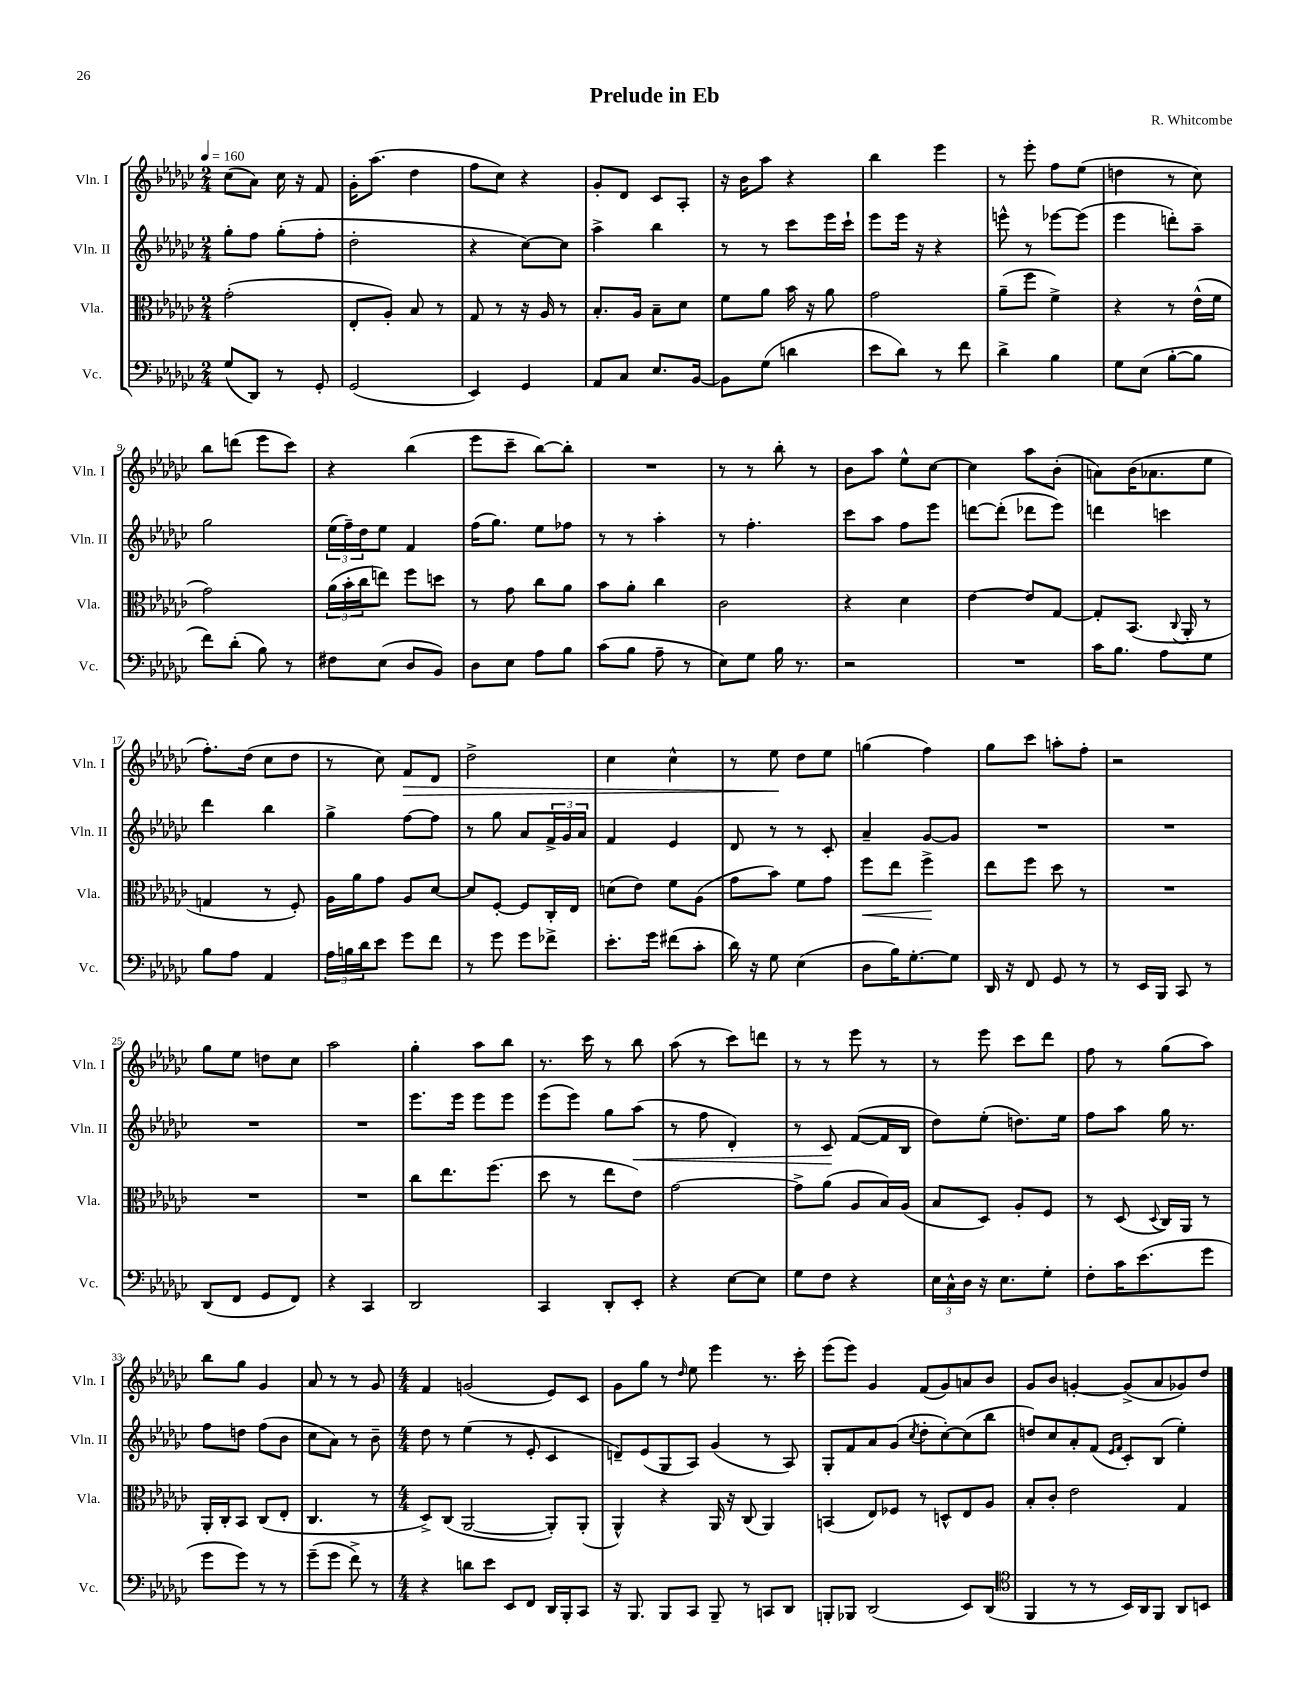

**kern	**kern	**dynam	**kern	**dynam	**kern	**dynam
*part4	*part3	*part3	*part2	*part2	*part1	*part1
*staff4	*staff3	*staff3	*staff2	*staff2	*staff1	*staff1
*I"Vc.	*I"Vla.	*	*I"Vln. II	*	*I"Vln. I	*
*I'Vc.	*I'Vla.	*	*I'Vln. II	*	*I'Vln. I	*
*clefF4	*clefC3	*	*clefG2	*	*clefG2	*
*k[b-e-a-d-g-c-]	*k[b-e-a-d-g-c-]	*	*k[b-e-a-d-g-c-]	*	*k[b-e-a-d-g-c-]	*
*M2/4	*M2/4	*	*M2/4	*	*M2/4	*
*MM160	*MM160	*	*MM160	*	*MM160	*
=1	=1	=1	=1	=1	=1	=1
(8G-/L	(2g-'\	.	8gg-'\L	.	(8cc-\L	.
8DD-/J)	.	.	8ff\J	.	8a-\J)	.
8r	.	.	(8gg-'\L	.	16cc-\	.
.	.	.	.	.	16r	.
8GG-'/	.	.	8ff'\J	.	8f/	.
=2	=2	=2	=2	=2	=2	=2
(2GG-/	8E-'/L	.	2dd-'\	.	16g-'\KL	.
.	.	.	.	.	(8.aa-\J	.
.	8A-'/J)	.	.	.	.	.
.	8B-/	.	.	.	4dd-\	.
.	8r	.	.	.	.	.
=3	=3	=3	=3	=3	=3	=3
4EE-/)	8G-/	.	4r	.	8ff\L	.
.	8r	.	.	.	8cc-\J)	.
4GG-/	16r	.	[8cc-\L)	.	4r	.
.	16A-/	.	.	.	.	.
.	8r	.	8cc-\J]	.	.	.
=4	=4	=4	=4	=4	=4	=4
8AA-/L	8.B-'/L	.	4aa-^\	.	8g-'/L	.
8C-/J	.	.	.	.	8d-/J	.
.	16A-/Jk	.	.	.	.	.
8.E-/L	8B-~\L	.	4bb-\	.	8c-/L	.
.	8d-\J	.	.	.	8A-'/J	.
[16BB-/Jk	.	.	.	.	.	.
=5	=5	=5	=5	=5	=5	=5
8BB-\L]	8f\L	.	8r	.	16r	.
.	.	.	.	.	16b-\KL	.
(8G-\J	8a-\J	.	8r	.	8aa-\J	.
4dn\	16b-\	.	8ccc-\L	.	4r	.
.	16r	.	.	.	.	.
.	8a-\	.	16eee-\L	.	.	.
.	.	.	16ccc-`\JJ	.	.	.
=6	=6	=6	=6	=6	=6	=6
8e-\L	2g-\	.	8eee-\L	.	4bb-\	.
8d-\J)	.	.	16eee-\Jk	.	.	.
.	.	.	16r	.	.	.
8r	.	.	4r	.	4eee-\	.
8f\	.	.	.	.	.	.
=7	=7	=7	=7	=7	=7	=7
4d-^\	(8a-~\L	.	8eeen^^\	.	8r	.
.	8ff\J	.	8r	.	8eee-'\	.
4B-\	4f^\)	.	[8eee-X\L	.	8ff\L	.
.	.	.	(8eee-\J]	.	(8ee-\J	.
=8	=8	=8	=8	=8	=8	=8
8G-\L	4r	.	4eee-\	.	4ddn\	.
(8E-\J	.	.	.	.	.	.
[8B-'\L	8r	.	8dddn'\L)	.	8r	.
8B-\J]	(16e-^^\LL	.	8aa-~\J	.	8cc-\)	.
.	16f\JJ	.	.	.	.	.
!!LO:LB:g=z
=9	=9	=9	=9	=9	=9	=9
8f\L)	2g-\)	.	2gg-\	.	8bb-\L	.
(8d-'\J	.	.	.	.	(8dddn\J	.
8B-\)	.	.	.	.	8eee-\L	.
8r	.	.	.	.	8ccc-\J)	.
=10	=10	=10	=10	=10	=10	=10
8F#X\L	(24a-\LL	.	(24ee-\LL	.	4r	.
.	24b-'\	.	24ff~\)	.	.	.
.	24cc-\J	.	24dd-\J	.	.	.
(8E-\J	8een\J)	.	8ee-\J	.	.	.
8D-/L	8ff\L	.	4f/	.	(4bb-\	.
8BB-/J)	8ddn\J	.	.	.	.	.
=11	=11	=11	=11	=11	=11	=11
8D-\L	8r	.	(16ff\KL	.	8eee-\L	.
.	.	.	8.gg-\J)	.	.	.
8E-\J	8g-\	.	.	.	8ccc-~\J	.
8A-\L	8cc-\L	.	8ee-\L	.	[8bb-\L)	.
8B-\J	8a-\J	.	8ff-X\J	.	8bb-'\J]	.
=12	=12	=12	=12	=12	=12	=12
(8c-\L	8b-\L	.	8r	.	2r	.
8B-\J	8a-'\J	.	8r	.	.	.
8A-~\	4cc-\	.	4aa-'\	.	.	.
8r	.	.	.	.	.	.
=13	=13	=13	=13	=13	=13	=13
8E-\L)	2c-\	.	8r	.	8r	.
8G-\J	.	.	4.ff'\	.	8r	.
16B-\	.	.	.	.	8bb-'\	.
8.r	.	.	.	.	.	.
.	.	.	.	.	8r	.
=14	=14	=14	=14	=14	=14	=14
2r	4r	.	8ccc-\L	.	8b-\L	.
.	.	.	8aa-\J	.	8aa-\J	.
.	4d-\	.	8ff\L	.	8ee-^^\L	.
.	.	.	8eee-\J	.	[8cc-\J	.
=15	=15	=15	=15	=15	=15	=15
2r	[4e-\	.	[8dddn\L	.	4cc-\]	.
.	.	.	(8ddd'\J]	.	.	.
.	8e-/L]	.	8ddd-X\L	.	8aa-\L	.
.	[8G-/J	.	8eee-\J)	.	(8b-'\J	.
=16	=16	=16	=16	=16	=16	=16
16c-\KL	8G-'/L]	.	4dddn\	.	8an\L)	.
8.B-\J	.	.	.	.	.	.
.	(8.BB-/J	.	.	.	(16b-\K	.
.	.	.	.	.	8.a-X\	.
8A-\L	.	.	4cccn\	.	.	.
.	8qqC-/	.	.	.	.	.
.	16AA-'/	.	.	.	.	.
8G-\J	8r	.	.	.	8ee-\J	.
!!LO:LB:g=z
=17	=17	=17	=17	=17	=17	=17
8B-\L	4Gn/	.	4ddd-\	.	8.ff'\L)	.
8A-\J	.	.	.	.	.	.
.	.	.	.	.	(16dd-\Jk	.
4AA-/	8r	.	4bb-\	.	8cc-\L	.
.	8F'/)	.	.	.	8dd-\J	.
=18	=18	=18	=18	=18	=18	=18
24A-\LL	16A-\LL	.	4gg-^\	.	8r	.
24Bn\	.	.	.	.	.	.
.	16a-\J	.	.	.	.	.
24d-\J	.	.	.	.	.	.
8e-\J	8g-\J	.	.	.	8cc-\)	.
!	!	!	!	!	!	!LO:HP:b
8g-\L	8A-/L	.	[8ff\L	.	8f/L	>
8f\J	[8d-/J	.	8ff\J]	.	8d-/J	.
=19	=19	=19	=19	=19	=19	=19
8r	8d-/L]	.	8r	.	2dd-^\	.
8g-\	[8F'/J	.	8gg-\	.	.	.
8g-\L	8F/L]	.	8a-/L	.	.	.
8f-X^\J	16C-'/L	.	24f^/L	.	.	.
.	.	.	24g-/	.	.	.
.	16E-/JJ	.	.	.	.	.
.	.	.	24a-/JJ	.	.	.
=20	=20	=20	=20	=20	=20	=20
8.e-'\L	(8dn\L	.	4f/	.	4cc-\	.
.	8e-\J)	.	.	.	.	.
16g-\Jk	.	.	.	.	.	.
(8f#X\L	8f\L	.	4e-/	.	4cc-^^\	.
8c-'\J	(8A-\J	.	.	.	.	.
=21	=21	=21	=21	=21	=21	=21
16d-\)	8g-\L	.	8d-/	.	8r	.
16r	.	.	.	.	.	.
8G-\	8b-\J)	.	8r	.	8ee-\	.
(4E-\	8f\L	.	8r	.	8dd-\L	]
.	8g-\J	.	8c-'/	.	8ee-\J	.
=22	=22	=22	=22	=22	=22	=22
!	!	!LO:HP:b	!	!	!	!
8D-\L	8ff\L	<	4a-~/	.	(4ggn\	.
16B-\K)	8ee-\J	.	.	.	.	.
[8.G-'\	.	.	.	.	.	.
.	4ff^\	.	[8g-/L	.	4ff\)	.
8G-\J]	.	.	8g-/J]	.	.	.
.	.	[	.	.	.	.
=23	=23	=23	=23	=23	=23	=23
16DD-/	8ee-\L	.	2r	.	8gg-\L	.
16r	.	.	.	.	.	.
8FF/	8ff\J	.	.	.	8ccc-\J	.
8GG-/	8dd-\	.	.	.	8aan'\L	.
8r	8r	.	.	.	8ff'\J	.
=24	=24	=24	=24	=24	=24	=24
8r	2r	.	2r	.	2r	.
16EE-/LL	.	.	.	.	.	.
16BBB-/JJ	.	.	.	.	.	.
8CC-/	.	.	.	.	.	.
8r	.	.	.	.	.	.
!!LO:LB:g=z
=25	=25	=25	=25	=25	=25	=25
(8DD-/L	2r	.	2r	.	8gg-\L	.
8FF/J	.	.	.	.	8ee-\J	.
8GG-/L	.	.	.	.	8ddn\L	.
8FF/J)	.	.	.	.	8cc-\J	.
=26	=26	=26	=26	=26	=26	=26
4r	2r	.	2r	.	2aa-\	.
4CC-/	.	.	.	.	.	.
=27	=27	=27	=27	=27	=27	=27
2DD-/	8cc-\L	.	8.eee-\L	.	4gg-'\	.
.	8.ee-\	.	.	.	.	.
.	.	.	16eee-\Jk	.	.	.
.	.	.	8eee-\L	.	8aa-\L	.
.	(8.ff\J	.	.	.	.	.
.	.	.	8eee-\J	.	8bb-\J	.
=28	=28	=28	=28	=28	=28	=28
4CC-/	8dd-\	.	(8eee-\L	.	8.r	.
.	8r	.	8eee-\J)	.	.	.
.	.	.	.	.	16ccc-\	.
8DD-'/L	8ee-\L	.	8gg-\L	.	8r	.
!	!	!	!	!LO:HP:b	!	!
8EE-'/J	8e-\J)	.	(8aa-\J	<	8bb-\	.
=29	=29	=29	=29	=29	=29	=29
4r	[2g-\	.	8r	.	(8aa-\	.
.	.	.	8ff\	.	8r	.
[8E-\L	.	.	4d-'/)	.	8ccc-\L)	.
8E-\J]	.	.	.	.	8dddn\J	.
=30	=30	=30	=30	=30	=30	=30
8G-\L	8g-^\L]	.	8r	.	8r	.
8F\J	(8a-\J	.	8c-/	.	8r	.
4r	8A-/L	.	([8f/L	[	8eee-\	.
.	16B-/L)	.	16f/L]	.	8r	.
.	(16A-/JJ	.	16B-/JJ	.	.	.
=31	=31	=31	=31	=31	=31	=31
24E-\LL	8B-/L	.	8dd-\L)	.	8r	.
24C-^^\	.	.	.	.	.	.
24D-\JJ	.	.	.	.	.	.
16r	8D-/J)	.	(8ee-'\J	.	8eee-\	.
8.E-\L	.	.	.	.	.	.
.	8A-'/L	.	8.ddn\L)	.	8ccc-\L	.
8G-'\J	8F/J	.	.	.	8ddd-\J	.
.	.	.	16ee-\Jk	.	.	.
=32	=32	=32	=32	=32	=32	=32
8F'\L	8r	.	8ff\L	.	8ff\	.
16c-\K	(8D-/	.	8aa-\J	.	8r	.
(8.e-\	.	.	.	.	.	.
.	8qqD-/	.	.	.	.	.
.	16C-/LL)	.	16gg-\	.	(8gg-\L	.
.	16AA-/JJ	.	8.r	.	.	.
8g-\J	8r	.	.	.	8aa-\J)	.
!!LO:LB:g=z
=33	=33	=33	=33	=33	=33	=33
8g-\L	16AA-'/LL	.	8ff\L	.	8bb-\L	.
.	16C-'/J	.	.	.	.	.
8g-\J)	8BB-/J	.	8ddn\J	.	8gg-\J	.
8r	(8C-/L	.	(8ff\L	.	4g-/	.
8r	8E-'/J	.	8b-\J	.	.	.
=34	=34	=34	=34	=34	=34	=34
(8g-~\L	4.C-/	.	8cc-\L	.	8a-/	.
8g-\J	.	.	8a-\J)	.	8r	.
8f^\)	.	.	8r	.	8r	.
8r	8r	.	8b-~\	.	8g-/	.
=35	=35	=35	=35	=35	=35	=35
*M4/4	*M4/4	*	*M4/4	*	*M4/4	*
4r	8D-^/L)	.	8dd-\	.	4f/	.
.	(8C-/J	.	8r	.	.	.
8dn\L	[2AA-/	.	(4ee-\	.	(2gn/	.
8e-\J	.	.	.	.	.	.
8EE-/L	.	.	8r	.	.	.
8FF/J	.	.	8e-'/	.	.	.
16DD-/LL	8AA-'/L])	.	4c-/	.	8e-/L)	.
16BBB-'/J	.	.	.	.	.	.
8CC-/J	(8AA-'/J	.	.	.	8c-/J	.
=36	=36	=36	=36	=36	=36	=36
16r	4AA-^^/)	.	8dn~/L)	.	8g-\L	.
8.BBB-/	.	.	.	.	.	.
.	.	.	(8e-/	.	8gg-\J	.
8BBB-/L	4r	.	8G-/	.	8r	.
.	.	.	.	.	16qqdd-/	.
8CC-/J	.	.	8A-/J)	.	8ee-\	.
8BBB-~/	16AA-/	.	(4g-/	.	4eee-\	.
.	16r	.	.	.	.	.
8r	(8C-/	.	.	.	.	.
8CCn/L	4AA-/)	.	8r	.	8.r	.
8DD-/J	.	.	8A-/)	.	.	.
.	.	.	.	.	16ccc-'\	.
=37	=37	=37	=37	=37	=37	=37
8BBBn'/L	(4BBn/	.	8G-'/L	.	(8eee-\L	.
8BBB-X/J	.	.	8f/	.	8eee-\J)	.
(2DD-/	8E-/L)	.	8a-/	.	4g-/	.
.	8F-X/J	.	(8g-/J	.	.	.
.	.	.	8qcc-/	.	.	.
.	8r	.	8dd-'\L	.	(8f/L	.
.	8Dn^^/L	.	[8cc-'\)	.	8g-/)	.
8EE-/L)	8E-/	.	(8cc-\]	.	8an/	.
(8DD-/J	8A-/J	.	8bb-\J	.	8b-/J	.
=38	=38	=38	=38	=38	=38	=38
*clefC4	*	*	*	*	*	*
4FF/	8B-'/L	.	8ddn/L)	.	8g-/L	.
.	8c-'/J	.	8cc-/	.	8b-/J	.
8r	2e-\	.	8a-'/	.	[4gn'/	.
8r	.	.	(8f/J	.	.	.
.	.	.	16qqe-/LL	.	.	.
.	.	.	16qqf/JJ	.	.	.
16BB-/LL)	.	.	8c-'/L)	.	(8g^/L]	.
16AA-/J	.	.	.	.	.	.
8FF/J	.	.	(8B-/J	.	8a-/	.
8AA-/L	4G-/	.	4ee-'\)	.	8g-X/)	.
8BBn/J	.	.	.	.	8dd-/J	.
==	==	==	==	==	==	==
*-	*-	*-	*-	*-	*-	*-
